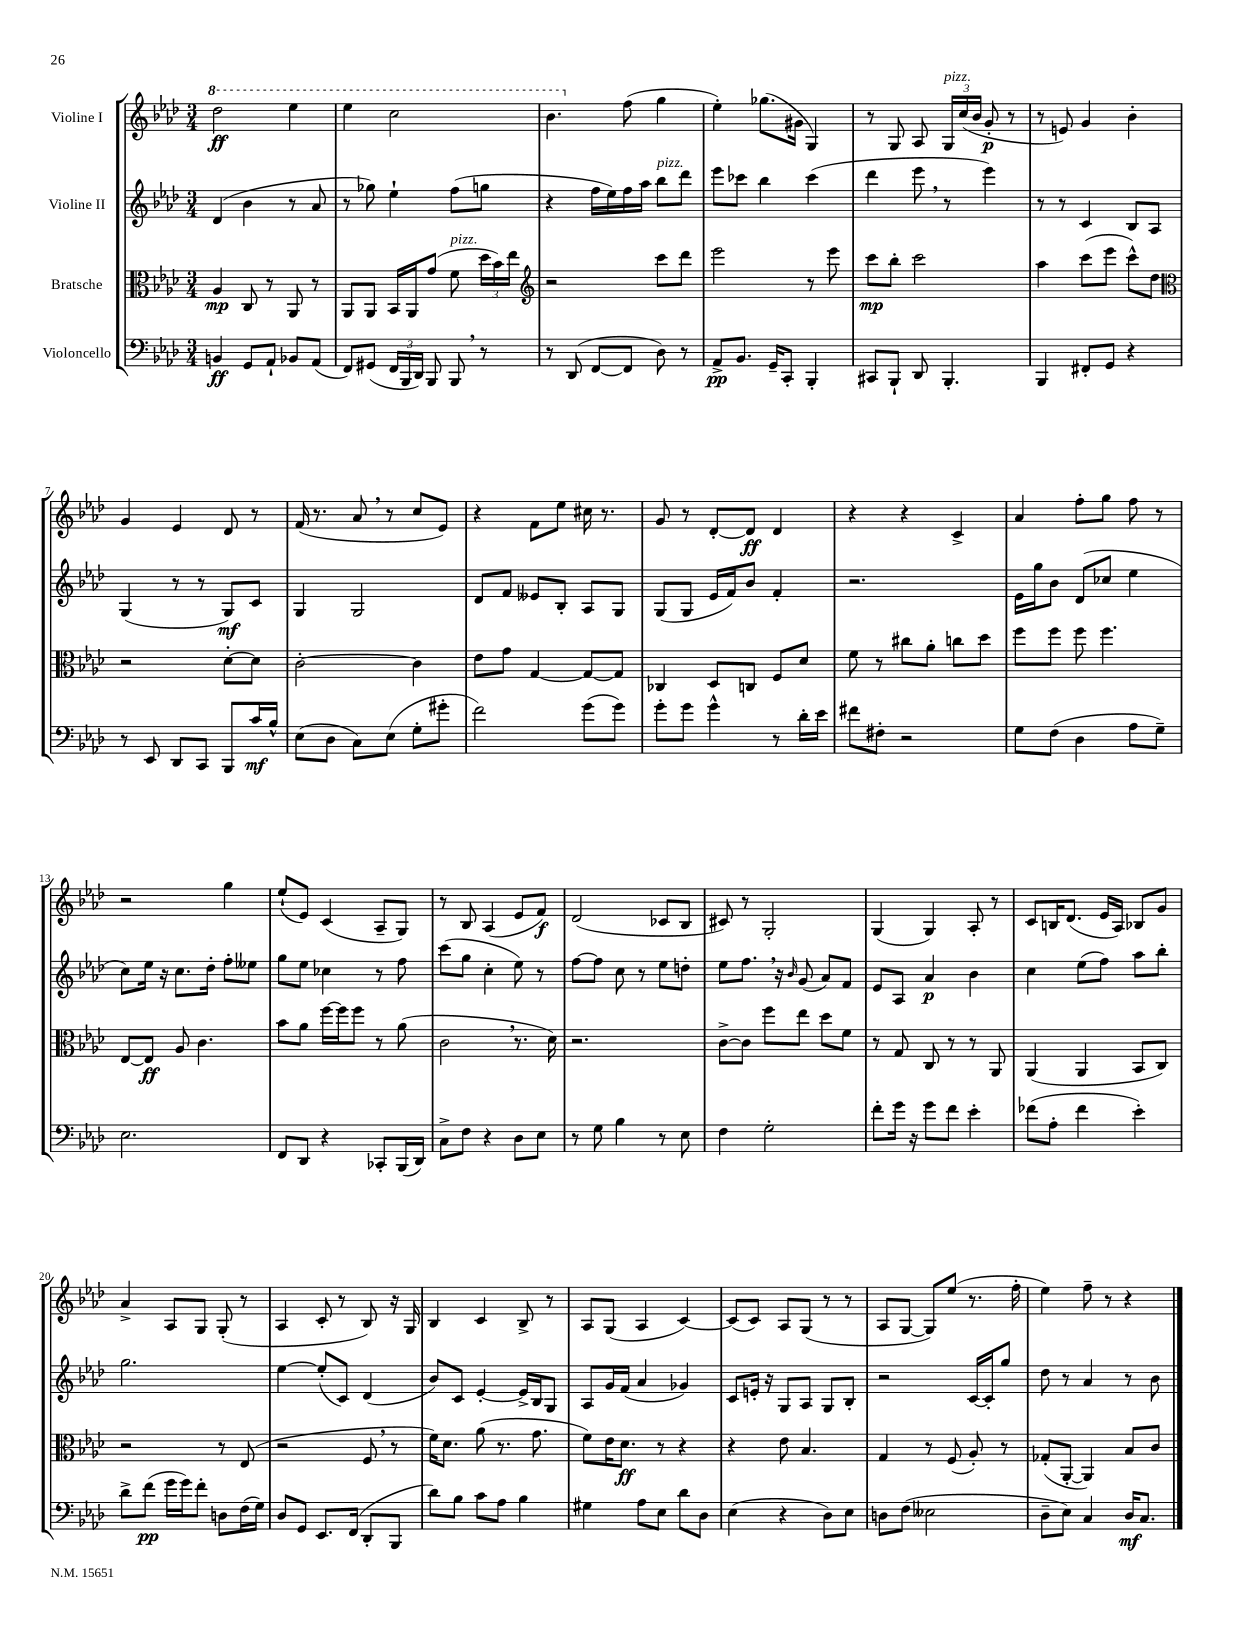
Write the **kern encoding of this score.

**kern	**kern	**kern	**kern
*staff4	*staff3	*staff2	*staff1
*clefF4	*clefC3	*clefG2	*clefG2
*k[b-e-a-d-]	*k[b-e-a-d-]	*k[b-e-a-d-]	*k[b-e-a-d-]
*M3/4	*M3/4	*M3/4	*M3/4
4BB	4A-	(4d-	2ddd-
8GG	8C	4b-	.
8AA-`	8r	.	.
8BB-	8AA-	8r	4eee-
(8AA-	8r	8a-	.
=	=	=	=
8FF)	8AA-	8r	4eee-
(8GG#	8AA-	8gg-)	.
24FF	16BB-	4ee-`	2ccc
24BBB-	.	.	.
.	16AA-	.	.
24DD-)	.	.	.
8BBB-	(8g	.	.
8BBB-	8f	(8ff	.
8r	24dd-	8gg	.
.	24b-)	.	.
.	24ee-	.	.
=	=	=	=
*	*clefG2	*	*
8r	2r	4r	4.bb-
(8DD-	.	.	.
[8FF	.	16ff	.
.	.	16ee-)	.
8FF]	.	16ff	(8ff
.	.	16aa-	.
8D-)	8ccc	8bb-	4gg
8r	8ddd-	8ddd-	.
=	=	=	=
8AA-^	2eee-	8eee-	4ee-')
8.BB-	.	8ccc-	.
.	.	4bb-	(8.gg-
16GG~	.	.	.
8CC'	.	.	.
.	.	.	16g#
4BBB-'	8r	(4ccc-	4G)
.	8eee-	.	.
=	=	=	=
8CC#	8ccc	4ddd-	8r
8BBB-`	8bb-'	.	8G
8DD-	2ccc	8eee-	8A-
4.BBB-'	.	8r	24G
.	.	.	(24cc
.	.	.	24b-
.	.	4eee-)	8g'
.	.	.	8r
=	=	=	=
4BBB-	4aa-	8r	8r
.	.	8r	8e)
8FF#'	(8ccc	4c	4g
8GG	8eee-	.	.
4r	8ccc^^)	8B-	4b-'
.	8dd-	8A-	.
=	=	=	=
*	*clefC3	*	*
8r	2r	(4G	4g
8EE-	.	.	.
8DD-	.	8r	4e-
8CC	.	8r	.
8BBB-	[8d-'	8G)	8d-
16c	8d-]	8c	8r
16B-^^	.	.	.
=	=	=	=
(8E-	[2c'	4G	(16f
.	.	.	8.r
8D-	.	.	.
8C)	.	2G	8a-
(8E-	.	.	8r
8G'	4c]	.	8cc
8g#'	.	.	8e-)
=	=	=	=
2f)	8e-	8d-	4r
.	8g	8f	.
.	[4G	8e--	8f
.	.	8B-'	8ee-
(8g	8G_	8A-	16cc#
.	.	.	8.r
8g)	8G]	8G	.
=	=	=	=
8g'	4C-	(8G	8g
8g	.	8G	8r
4g^^	8D-	16e-	[8d-'
.	.	16f)	.
.	8C	8b-	8d-]
8r	8F	4f'	4d-
16d-'	8d-	.	.
16e-	.	.	.
=	=	=	=
8f#	8f	2.r	4r
8F#'	8r	.	.
2r	8cc#	.	4r
.	8a-'	.	.
.	8cc	.	4c^
.	8dd-	.	.
=	=	=	=
8G	8ff	16e-	4a-
.	.	16gg	.
(8F	8ff	8b-	.
4D-	8ff	(8d-	8ff'
.	4.ff	8cc-	8gg
8A-	.	4ee-	8ff
8G~)	.	.	8r
=	=	=	=
2.E-	[8E-	8cc)	2r
.	8E-]	16ee-	.
.	.	16r	.
.	8A-	8.cc	.
.	4.c	.	.
.	.	16dd-'	.
.	.	8ff'	4gg
.	.	8ee--	.
=	=	=	=
8FF	8b-	8gg	(8ee-`
8DD-	8a-	8ee-	8e-)
4r	[16ff	4cc-	(4c
.	16ff]	.	.
.	8ff	.	.
8CC-'	8r	8r	8A-~
(16BBB-	(8a-	8ff	8G)
16DD-)	.	.	.
=	=	=	=
8C^	2c	(8ccc	8r
8F	.	8gg	8B-
4r	.	4cc'	(4A-
8D-	8.r	8ee-)	8e-
8E-	.	8r	8f)
.	16d-)	.	.
=	=	=	=
8r	2.r	[8ff	(2d-
8G	.	8ff]	.
4B-	.	8cc	.
.	.	8r	.
8r	.	8ee-	8c-
8E-	.	8dd'	8B-
=	=	=	=
4F	[8c^	8ee-	8c#)
.	8c]	8.ff	8r
2G'	8ff	.	2G'
.	.	16r	.
.	.	16qqb-	.
.	8ee-	(8g	.
.	8dd-	8a-)	.
.	8f	8f	.
=	=	=	=
8f'	8r	8e-	(4G
16g	8G	8A-	.
16r	.	.	.
8g	8C	4a-	4G)
8f	8r	.	.
4e-'	8r	4b-	8A-'
.	8AA-	.	8r
=	=	=	=
(8f-	(4AA-	4cc	8c
8A-'	.	.	16B
.	.	.	(8.d-
4f-	4AA-	(8ee-	.
.	.	8ff)	16e-
.	.	.	16A-)
4e-')	8BB-	8aa-	8B-
.	8C)	8bb-'	8g
=	=	=	=
8d-^	2r	2.gg	4a-^
(8f	.	.	.
16g	.	.	8A-
16g)	.	.	.
8f'	.	.	8G
8D	8r	.	(8G'
(16F	(8E-	.	8r
16G)	.	.	.
=	=	=	=
8D-	2r	[4ee-	4A-
8GG	.	.	.
8.EE-	.	(8ee-']	8c'
.	.	8c)	8r
(16FF	.	.	.
8DD-'	8F	(4d-	8B-)
8BBB-	8r	.	16r
.	.	.	16G
=	=	=	=
8d-)	16f)	8b-)	4B-
.	8.d-	.	.
8B-	.	8c	.
8c	(8a-	[4e-'	4c
8A-	8.r	.	.
4B-	.	16e-^]	8B-^
.	8.g	16B-	.
.	.	8G	8r
=	=	=	=
4G#	8f)	8A-	8A-
.	16e-	16g	(8G
.	8.d-	(16f	.
8A-	.	4a-	4A-
8E-	8r	.	.
8d-	4r	4g-)	[4c)
8D-	.	.	.
=	=	=	=
(4E-	4r	8c	(8c]
.	.	16e'	8c)
.	.	16r	.
4r	8e-	8G	8A-
.	4.B-	8A-	(8G
8D-)	.	8G	8r
8E-	.	8B-'	8r
=	=	=	=
8D	4G	2r	8A-
(8F	.	.	[8G
2E--	8r	.	8G])
.	(8F	.	(8ee-
.	8A-')	[16c	8.r
.	.	16c']	.
.	8r	8gg	.
.	.	.	16ff'
=	=	=	=
8D-~	(8G-'	8dd-	4ee-)
8E-)	[8AA-'	8r	.
4C	4AA-])	4a-	8ff~
.	.	.	8r
16D-	8B-	8r	4r
8.C	.	.	.
.	8c	8b-	.
==	==	==	==
*-	*-	*-	*-
